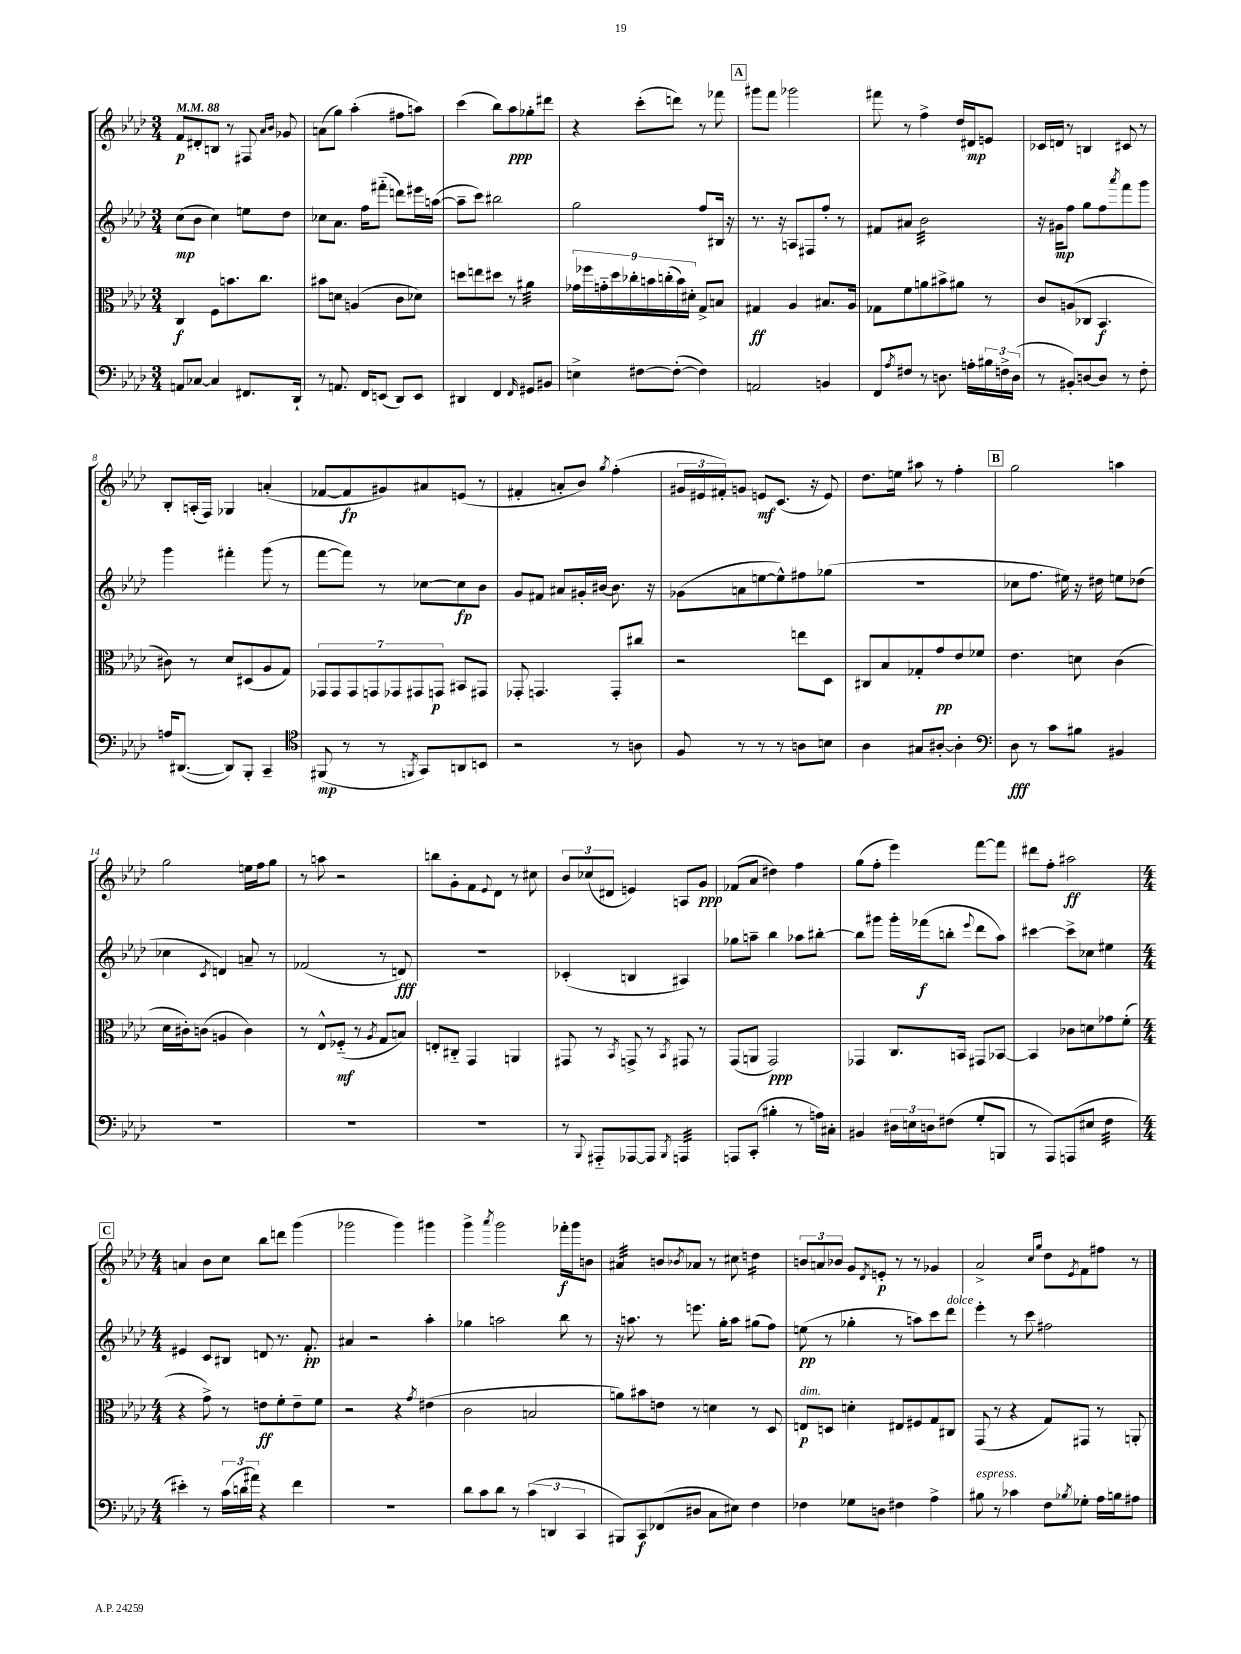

**kern	**kern	**kern	**kern
*staff4	*staff3	*staff2	*staff1
*clefF4	*clefC3	*clefG2	*clefG2
*k[b-e-a-d-]	*k[b-e-a-d-]	*k[b-e-a-d-]	*k[b-e-a-d-]
*M3/4	*M3/4	*M3/4	*M3/4
*MM88	*MM88	*MM88	*MM88
8AA	4C	(8cc	8f
[8C-	.	8b-	8d#'
4C-]	8F	4cc)	8B
.	8.b	.	8r
8.FF#	.	8ee	8F#
.	8.cc	.	.
.	.	.	16qqa-
.	.	.	16qqb-
.	.	8dd-	8g-
16DD-`	.	.	.
=	=	=	=
8r	8b#	8cc-	(8a
8.AA	8d	8.a-	8gg)
.	(4A	.	(4aa-'
16FF	.	16ff	.
(8EE	.	(8fff#'~	.
8DD-)	8c	8ddd)	8ff#
8EE	8d-)	16eee#	8aa)
.	.	([16aa	.
=	=	=	=
4DD#	8dd	8aa~]	(4ccc
.	8ee	8ccc)	.
4FF	8dd#	2bb#	8bb-)
.	8r	.	8aa-
16qqFF	.	.	.
8GG#	4a#	.	8gg-'
8BB#	.	.	8ddd#
=	=	=	=
4E^	18g-	2gg	4r
.	18ff-	.	.
.	18g'~	.	.
.	18dd-	.	.
.	18cc-'	.	.
[8F#	.	.	(8ccc'
.	18b	.	.
.	(18cc'	.	.
(8F#'_	.	.	8ddd)
.	18b)	.	.
.	18d#'	.	.
4F#])	8G^	8ff	8r
.	8B	16B#	8fff-
.	.	16r	.
=	=	=	=
2AA	4G#	8.r	8ggg#
.	.	.	8fff
.	.	16r	.
.	4A-	8A	2ggg-
.	.	8F#	.
4BB	8.B#	8ff'	.
.	.	8r	.
.	16A-	.	.
=	=	=	=
8FF	8G-	8f#	8fff#
8qA-	.	.	.
8F#	8f	8a#	8r
8r	8a	2b-	4ff^
8.D	8b#^	.	.
.	8a#	.	16dd-
16A'	.	.	16d#
24B#	8r	.	8e
24F^	.	.	.
(24D	.	.	.
=	=	=	=
8r	8c	16r	16c-
.	.	16g#	16d
8BB#')	(8A	8ff	8r
[8D	8C-	8gg	4B
8D]	4.BB-	8ff	.
.	.	8qaaa-	.
8r	.	8fff	8c#
8F'	.	8ggg	8r
=	=	=	=
16A	8c#)	4ggg	8B-'
([8.DD#	.	.	.
.	8r	.	(16A'
.	.	.	16F)
8DD#])	8d-	4fff#'	4G-
8BBB-'	(8D#	.	.
4CC~	8A-	(8ggg	(4a'
.	8G)	8r	.
=	=	=	=
*clefC4	*	*	*
(8FF#	14GG-	[8fff	[8f-
.	14GG-	.	.
8r	.	8fff])	8f-]
.	14GG-	.	.
.	14GG	.	.
8r	.	8r	8g#)
.	14GG-	.	.
.	14GG#	.	.
8qFF	.	.	.
8GG)	.	[8cc-	8a#
.	14GG	.	.
8AA	8BB#	8cc-]	(8e
8BB	8GG#	8b-	8r
=	=	=	=
2r	8GG-'	8g	4f#'
.	4.GG	8f#	.
.	.	8a#	8a'
.	.	16g#'	8b-)
.	.	[16b#	.
.	.	.	8qgg
8r	8GG'	8.b#]	(4ff'
8A	8cc#	.	.
.	.	16r	.
=	=	=	=
8F	2r	(8g-	24g#
.	.	.	24e#
.	.	.	24f#')
8r	.	8a	8g
8r	.	[8ee	8e
8r	.	8ee^^])	(8.c
8A	8ee	8ff#	.
.	.	.	16r
8B	8D-	(8gg-	8e)
=	=	=	=
4A-	8C#	2.r	8.dd-
.	8B-	.	.
.	.	.	16ee
8G#	8G-'	.	8aa#
[8A#'	8g	.	8r
4A#']	8e-	.	4ff'
.	8f-	.	.
=	=	=	=
*clefF4	*	*	*
8D-	4.e-	8cc-	2gg
8r	.	8.ff	.
8c	.	.	.
.	.	16ee#)	.
8B#	8d	16r	.
.	.	16dd#	.
4BB#	(4c	8ee	4aa
.	.	(8dd-	.
=	=	=	=
2.r	16d-	4cc-	2gg
.	16c#')	.	.
.	(8c	.	.
.	.	8qc	.
.	4A	4d)	.
.	4c)	8a~	16ee
.	.	.	16ff
.	.	8r	8gg
=	=	=	=
2.r	8r	(2f-	8r
.	8E-^^	.	8aa
.	(8F-'~	.	2r
.	8r	.	.
.	8qA-	.	.
.	8G	8r	.
.	8B)	8d)	.
=	=	=	=
2.r	8E'	2.r	8bb
.	8C#'~	.	8g'
.	4GG	.	8f
.	.	.	8qqe-
.	.	.	8d-
.	4AA	.	8r
.	.	.	8cc#
=	=	=	=
8r	8GG#	(4c-'	12b-
.	.	.	(12cc-
8qqBBB-	.	.	.
8AAA#'~	8r	.	.
.	.	.	12d#
.	8qBB-	.	.
[8AAA-	8GG^	4B	4e)
8AAA-]	8r	.	.
8qBBB-	8qBB-	.	.
4AAA	8GG#	4A#)	8A
.	8r	.	8g
=	=	=	=
8AAA	(8GG	8gg-	(8f-
(8CC'	8AA	8aa~	8a-
4B#'	2GG)	4bb-	4dd#)
8r	.	8aa-	4ff
16A)	.	[8bb#'	.
16C#'	.	.	.
=	=	=	=
4BB#	4GG-	8bb#]	(8gg
.	.	8ggg#	8ff'
24D#	8.C	16ggg#'	4eee-)
24E	.	.	.
.	.	(16fff-	.
24D	.	.	.
(8F#	.	8bb'	.
.	16BB	.	.
.	.	8qqeee-	.
8G'	8GG#	8ddd-	[8fff
8BBB	[8BB-	8aa-)	8fff]
=	=	=	=
8r	4BB-]	[4ccc#	8ddd#
8AAA-)	.	.	8ff'
(8AAA	8c-	8ccc#^]	2aa#
8E#	8d	8cc-	.
4F	8g-	4ee#	.
.	(8f'	.	.
=	=	=	=
*M4/4	*M4/4	*M4/4	*M4/4
4e#')	4r	4e#	4a
8r	8g^)	8c	8b-
(24c	8r	8B#	8cc
24d	.	.	.
24a#)	.	.	.
4r	8e	8d	8bb-
.	8f'	8.r	8ddd
4f	8e~	.	(4ggg
.	.	8.f'	.
.	8f	.	.
=	=	=	=
1r	2r	4a#	2ggg-
.	.	2r	.
.	4r	.	4ggg-)
.	8qg	.	.
.	(4e#	4aa-'	4ggg#
=	=	=	=
8d-	2c	4gg-	4ggg^
8c	.	.	.
.	.	.	8qaaa-
8d-	.	2aa	2ggg
8r	.	.	.
(6c	2B	.	.
6DD	.	.	.
.	.	8bb-	16fff-'
.	.	.	16ggg
6CC	.	.	.
.	.	8r	8b
=	=	=	=
8BBB#)	8a)	16r	4a#
.	.	8.aa	.
8CC	8b#	.	.
(8FF-	8e	8r	8b
.	.	.	8qb-
8D#	8r	8.eee	8a-
8C	4d	.	8r
.	.	16gg'	.
8E#)	.	8aa	8cc#
4F	8r	(8gg#	4dd
.	8D-	8ff)	.
=	=	=	=
4F-	8E	(8ee	12b
.	.	.	12a
.	8D	8r	.
.	.	.	12b-
8G-	4d'	4gg-'	8g
.	.	.	8qd-
8D	.	.	8e'
4F#	8E#	8r	8r
.	8F#	8aa)	8r
4A-^	8G	8ccc	4g-
.	8C#	8ddd-	.
=	=	=	=
8B#	(8GG	4eee-'	2a-^
8r	8r	.	.
4c-	4r	8r	.
.	.	8ccc	.
.	.	.	16qqcc
.	.	.	16qqgg
8F	8G)	2ff#	8dd-
8qB-	.	.	8qe-
8G-'	8GG#	.	8f
16A-	8r	.	8ff#
16B	.	.	.
8A#	8AA'	.	8r
==	==	==	==
*-	*-	*-	*-
